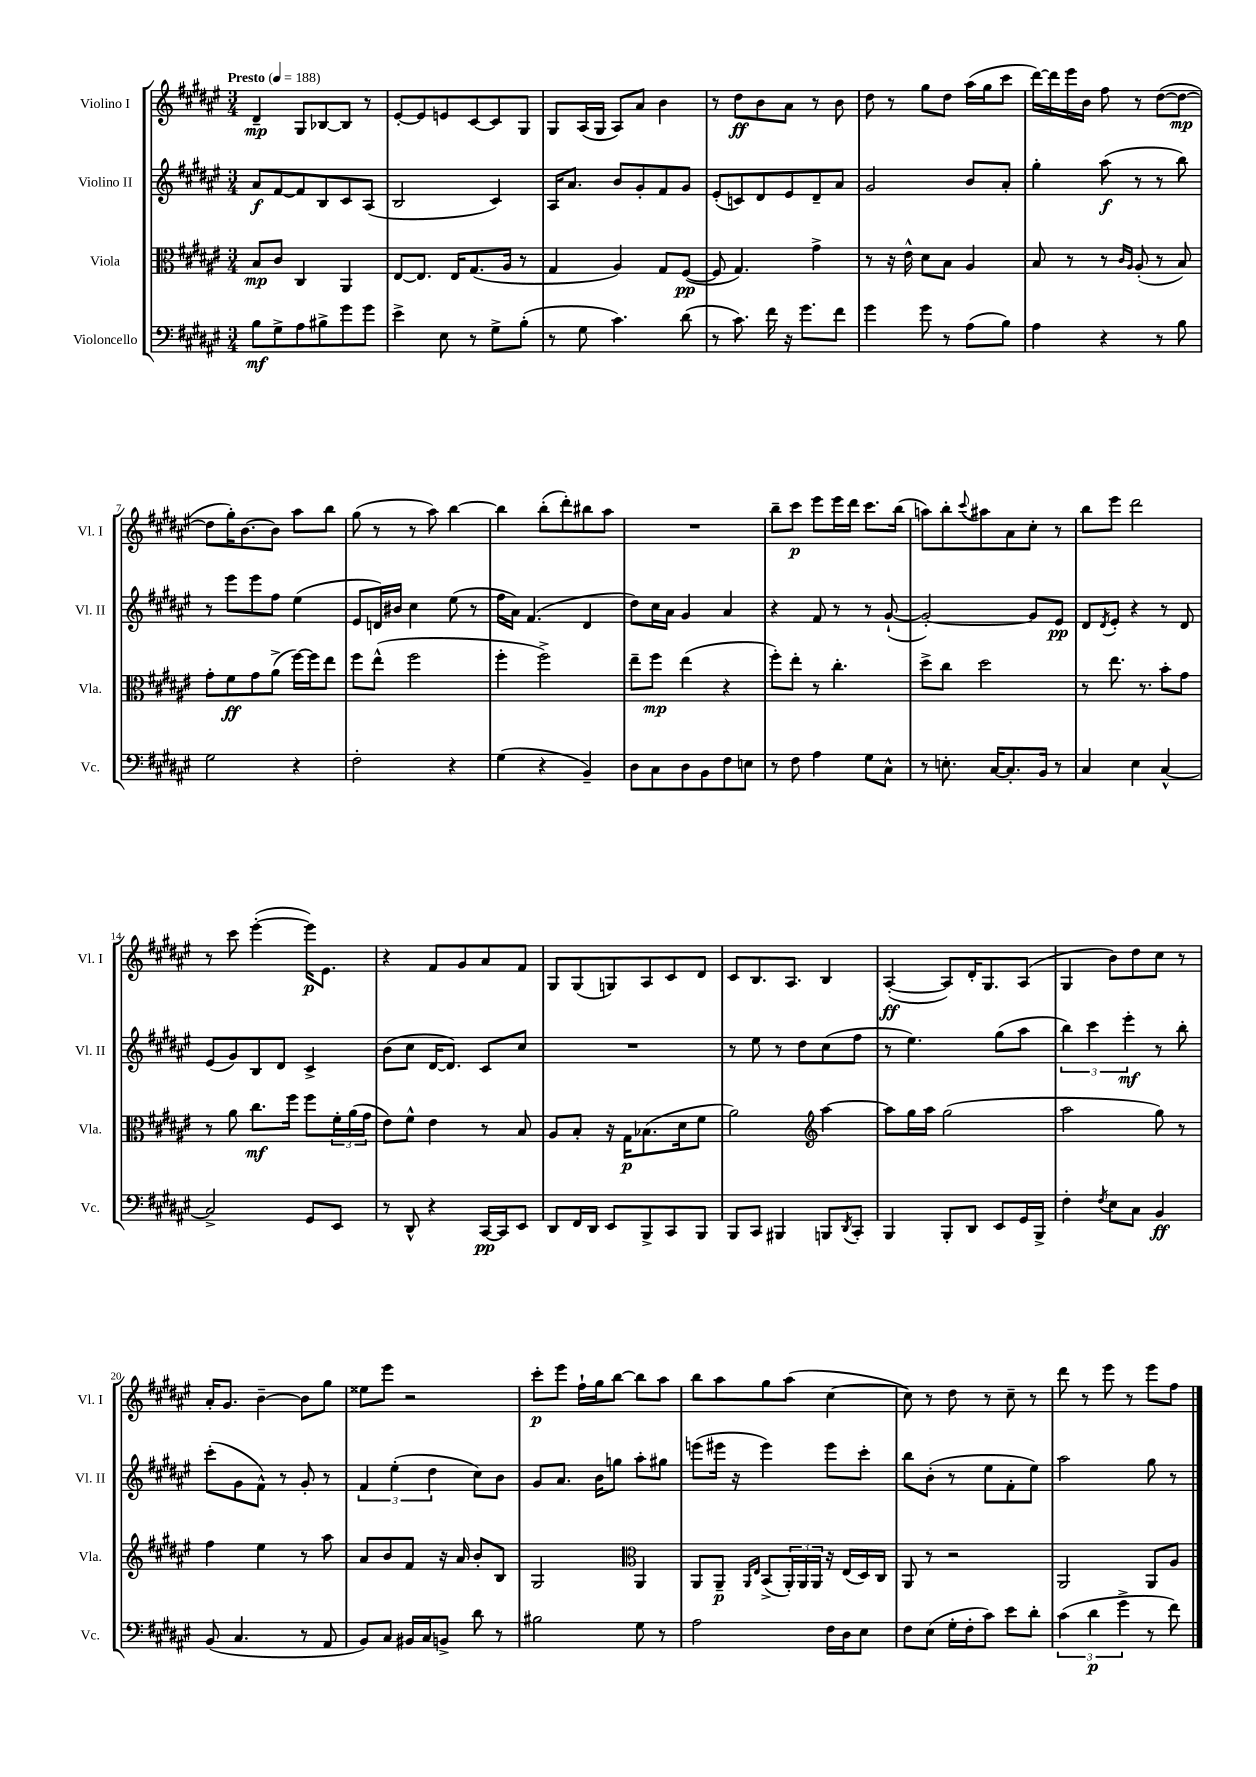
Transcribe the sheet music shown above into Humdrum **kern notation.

**kern	**kern	**kern	**kern
*staff4	*staff3	*staff2	*staff1
*clefF4	*clefC3	*clefG2	*clefG2
*k[f#c#g#d#a#e#]	*k[f#c#g#d#a#e#]	*k[f#c#g#d#a#e#]	*k[f#c#g#d#a#e#]
*M3/4	*M3/4	*M3/4	*M3/4
*MM188	*MM188	*MM188	*MM188
8B	8B	8a#	4d#~
8G#^	8c#	[8f#	.
8A#	4C#	8f#]	8G#
8B#^	.	8B	[8B-
8g#	4AA#	8c#	8B-]
8g#	.	(8A#	8r
=	=	=	=
4e#^	[8E#	2B	[8e#'
.	8.E#]	.	8e#]
8E#	.	.	8e
.	16E#	.	.
8r	(8.G#	.	[8c#
8G#^	.	4c#)	8c#]
.	16A#	.	.
(8B'	8r	.	8G#
=	=	=	=
8r	4G#	16A#	8G#
.	.	8.a#	.
8G#	.	.	(16A#
.	.	.	16G#
4.c#)	4A#)	8b	8A#)
.	.	8g#'	8a#
.	8G#	8f#	4b
(8d#	([8F#	8g#	.
=	=	=	=
8r	8F#]	(8e#'	8r
8.c#)	4.G#)	8c)	8dd#
.	.	8d#	8b
16f#	.	.	.
16r	.	8e#	8a#
8.g#	.	.	.
.	4g#^	8d#~	8r
8f#	.	8a#	8b
=	=	=	=
4g#	8r	2g#	8dd#
.	16r	.	8r
.	16e#^^	.	.
8g#	8d#	.	8gg#
8r	8B	.	8dd#
(8A#	4A#	8b	(16aa#
.	.	.	16gg#
8B)	.	8a#'	8ccc#
=	=	=	=
4A#	8B	4gg#'	[16ddd#)
.	.	.	16ddd#]
.	8r	.	16eee#
.	.	.	16b
4r	8r	(8aa#	8ff#
.	16qqc#	.	.
.	16qqA#	.	.
.	(8A#'	8r	8r
8r	8r	8r	([8dd#
8B	8B)	8bb)	8dd#_
=	=	=	=
2G#	8g#'	8r	8dd#]
.	8f#	8eee#	16gg#')
.	.	.	[8.b
.	8g#	8eee#	.
.	(8a#^	8ff#	8b]
4r	[16ff#)	(4ee#	8aa#
.	16ff#]	.	.
.	8ee#	.	8bb
=	=	=	=
2F#'	8ff#	8e#	(8gg#
.	(8ee#^^	16d)	8r
.	.	16b#	.
.	2ff#	4cc#	8r
.	.	.	8aa#)
4r	.	(8ee#	[4bb
.	.	8r	.
=	=	=	=
(4G#	4ff#'	16ff#	4bb]
.	.	16a#)	.
.	.	(4.f#	.
4r	2ff#^)	.	(8bb'
.	.	.	8ddd#')
4BB~)	.	4d#	8bb#
.	.	.	8aa#
=	=	=	=
8D#	8ee#~	8dd#)	2.r
8C#	8ff#	16cc#	.
.	.	16a#	.
8D#	(4ee#	4g#	.
8BB	.	.	.
8F#	4r	4a#	.
8E	.	.	.
=	=	=	=
8r	8ff#')	4r	8bb~
8F#	8ee#'	.	8ccc#
4A#	8r	8f#	8eee#
.	4.cc#'	8r	16eee#
.	.	.	16ddd#
8G#	.	8r	8.ccc#
8C#^^	.	([8g#`	.
.	.	.	(16bb
=	=	=	=
8r	8dd#^	2g#'_)	8aa)
8.E'	8cc#	.	8bb'
.	.	.	8qqccc#
.	2dd#	.	8aa#
[16C#	.	.	.
8.C#']	.	.	8a#
.	.	8g#]	8cc#'
16BB	.	.	.
8r	.	8e#	8r
=	=	=	=
4C#	8r	8d#	8bb
.	.	8qd#	.
.	8.ee#	8e#'	8eee#
4E#	.	4r	2ddd#
.	8.r	.	.
[4C#^^	8b'	8r	.
.	8g#	8d#	.
=	=	=	=
2C#^]	8r	(8e#	8r
.	8a#	8g#)	8ccc#
.	8.cc#	8B	([4eee#'
.	.	8d#	.
.	16ff#	.	.
8GG#	8ff#	4c#^	16eee#])
.	.	.	8.e#
8EE#	24f#'	.	.
.	(24a#	.	.
.	24g#	.	.
=	=	=	=
8r	8e#)	(8b	4r
8DD#^^	8f#^^	8cc#	.
4r	4e#	[16d#	8f#
.	.	8.d#])	.
.	.	.	8g#
[16CC#	8r	8c#	8a#
16CC#]	.	.	.
8EE#	8B	8cc#	8f#
=	=	=	=
8DD#	8A#	2.r	8G#
16FF#	8B'	.	(8G#
16DD#	.	.	.
8EE#	16r	.	8G)
.	16G#	.	.
8BBB^	(8.B-	.	8A#
8CC#	.	.	8c#
.	16d#	.	.
8BBB	8f#	.	8d#
=	=	=	=
8BBB	2a#)	8r	8c#
8CC#	.	8ee#	8.B
4BBB#	.	8r	.
.	.	.	8.A#
.	.	8dd#	.
*	*clefG2	*	*
8BBB	[4aa#	(8cc#	4B
8qDD#	.	.	.
8CC#'	.	8ff#	.
=	=	=	=
4BBB	8aa#]	8r	([4A#'
.	16gg#	4.ee#)	.
.	16aa#	.	.
8BBB'	(2gg#	.	8A#])
8DD#	.	.	16d#'
.	.	.	8.G#
8EE#	.	(8gg#	.
16GG#	.	8aa#	(8A#
16BBB^	.	.	.
=	=	=	=
4F#'	2aa#	6bb)	4G#
.	.	6ccc#	.
8qF#	.	.	.
8E#	.	.	8b)
.	.	6eee#'	.
8C#	.	.	8dd#
4BB	8gg#)	8r	8cc#
.	8r	8bb'	8r
=	=	=	=
(8BB	4ff#	(8ccc#'	16a#'
.	.	.	8.g#
4.C#	.	8g#	.
.	4ee#	8f#^^)	[4b~
.	.	8r	.
8r	8r	8g#'	8b]
8AA#	8aa#	8r	8gg#
=	=	=	=
8BB)	8a#	6f#	8ee##
8C#	8b	.	8eee#
.	.	(6ee#'	.
16BB#	8f#	.	2r
16C#	.	.	.
.	.	6dd#	.
8BB^	16r	.	.
.	16a#	.	.
8d#	8b'	8cc#)	.
8r	8B	8b	.
=	=	=	=
2B#	2G#	8g#	8ccc#'
.	.	8.a#	8eee#
.	.	.	16ff#`
.	.	16b	16gg#
.	.	8gg	[8bb
*	*clefC3	*	*
8G#	4AA#	8aa#'	8bb]
8r	.	8gg#	8aa#
=	=	=	=
2A#	8AA#	(8eee	8bb
.	8AA#~	16eee#	8aa#
.	.	16r	.
.	16qqAA#	.	.
.	16qqE#	.	.
.	(8BB^	4eee#)	8gg#
.	24AA#')	.	(8aa#
.	24AA#	.	.
.	24AA#	.	.
16F#	16r	8eee#	[4cc#
16D#	(16E#	.	.
8E#	16D#)	8ccc#'	.
.	16C#	.	.
=	=	=	=
8F#	8AA#	8bb	8cc#])
(8E#	8r	(8b'	8r
16G#'	2r	8r	8dd#
16F#'	.	.	.
8c#)	.	8ee#	8r
8e#	.	8f#'	8cc#~
8d#'	.	8ee#)	8r
=	=	=	=
(6c#	2AA#	2aa#	8ddd#
.	.	.	8r
6d#	.	.	.
.	.	.	8eee#
6g#^	.	.	.
.	.	.	8r
8r	8AA#	8gg#	8eee#
8f#)	8A#	8r	8ff#
==	==	==	==
*-	*-	*-	*-
